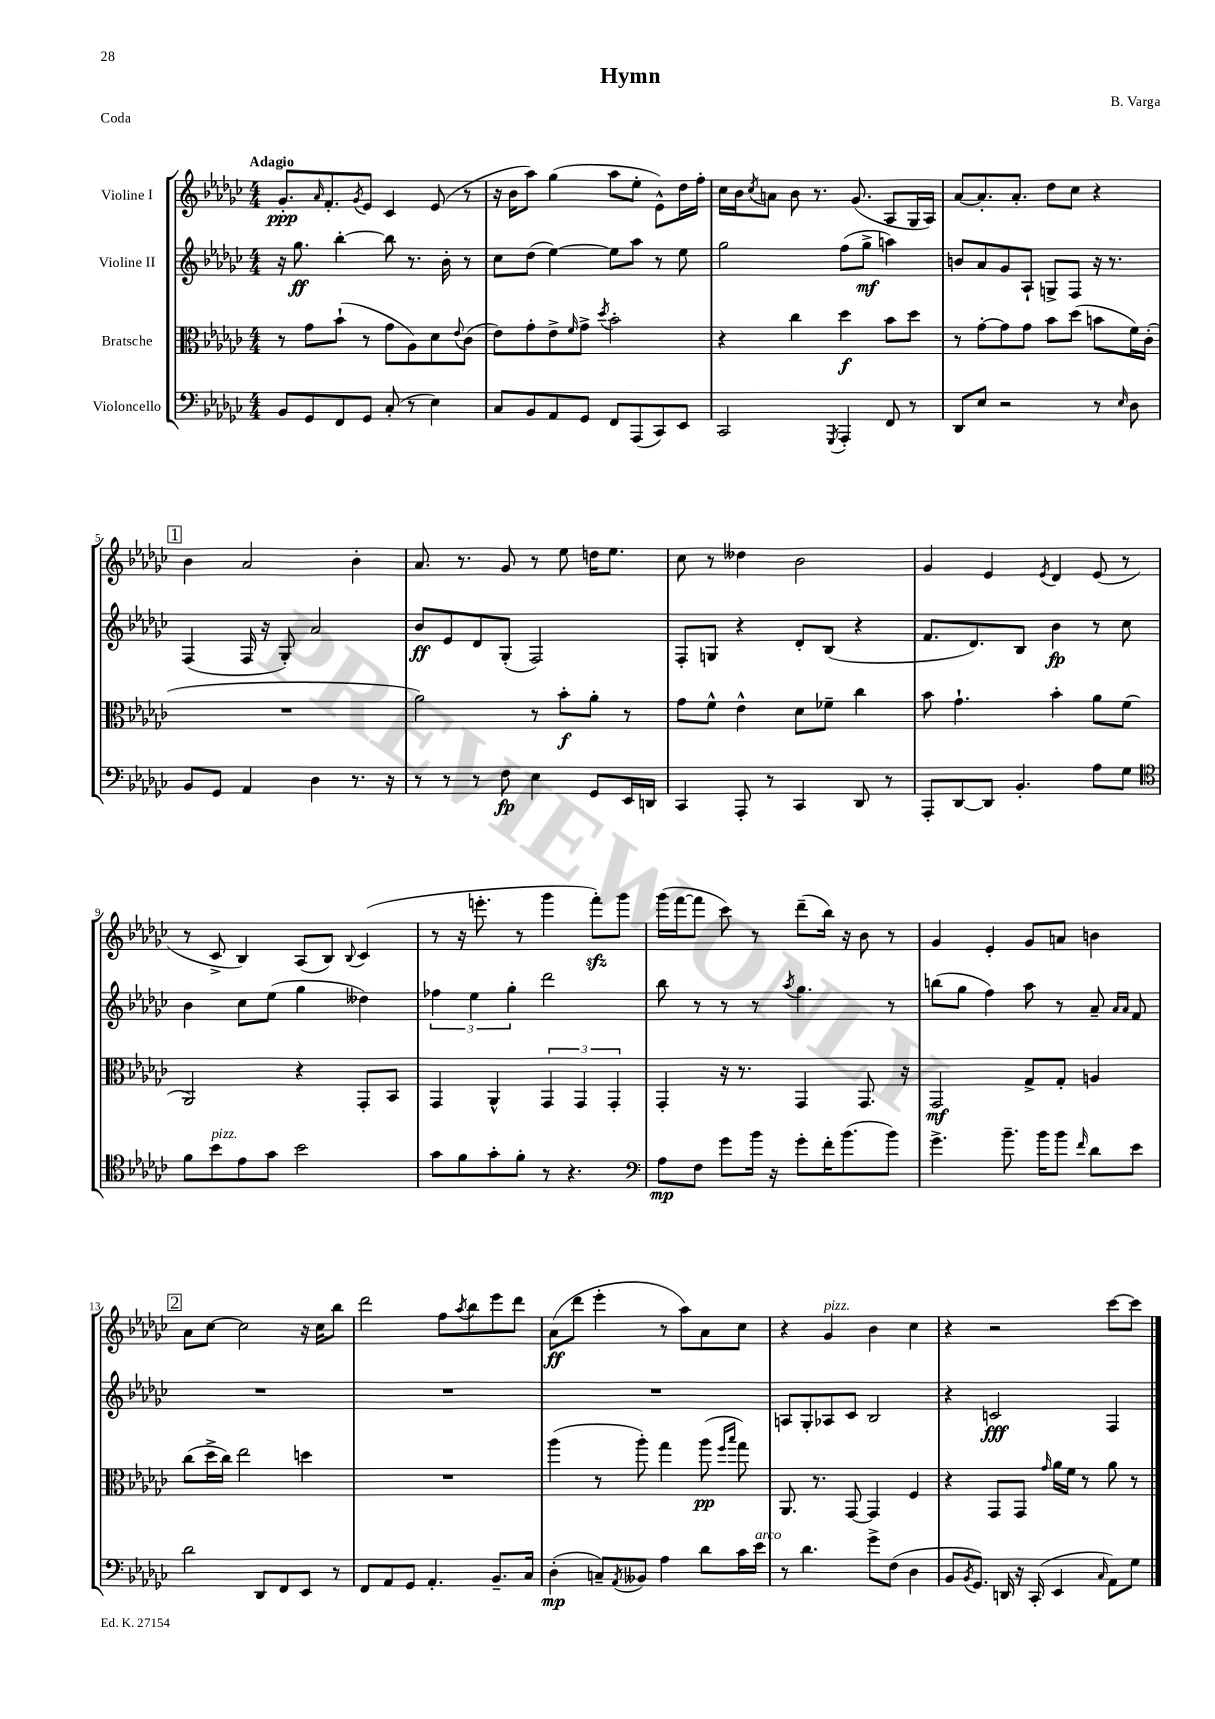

**kern	**dynam	**kern	**dynam	**kern	**dynam	**kern	**dynam
*part4	*part4	*part3	*part3	*part2	*part2	*part1	*part1
*staff4	*staff4	*staff3	*staff3	*staff2	*staff2	*staff1	*staff1
*I"Violoncello	*	*I"Bratsche	*	*I"Violine II	*	*I"Violine I	*
*clefF4	*	*clefC3	*	*clefG2	*	*clefG2	*
*k[b-e-a-d-g-c-]	*	*k[b-e-a-d-g-c-]	*	*k[b-e-a-d-g-c-]	*	*k[b-e-a-d-g-c-]	*
*M4/4	*	*M4/4	*	*M4/4	*	*M4/4	*
=1	=1	=1	=1	=1	=1	=1	=1
!	!	!	!	!	!	!LO:TX:a:B:t=Adagio	!
8BB-/L	.	8r	.	16r	.	8.g-'/L	ppp
.	.	.	.	8.gg-\	ff	.	.
8GG-/	.	8g-\L	.	.	.	.	.
.	.	.	.	.	.	16qqa-/	.
.	.	.	.	.	.	8.f'/	.
8FF/	.	(8b-`\J	.	[4bb-'\	.	.	.
.	.	.	.	.	.	8qg-/	.
8GG-/J	.	8r	.	.	.	8e-/J	.
(8C-'/	.	8g-\L	.	8bb-\]	.	4c-/	.
8r	.	8A-\)	.	8.r	.	.	.
4E-\)	.	8d-\	.	.	.	(8e-/	.
.	.	.	.	16b-'\	.	.	.
.	.	8qqe-/	.	.	.	.	.
.	.	(8c-\J	.	8r	.	8r	.
=2	=2	=2	=2	=2	=2	=2	=2
8C-/L	.	8e-\L)	.	8cc-\L	.	16r	.
.	.	.	.	.	.	16b-\KL	.
8BB-/	.	8g-'\	.	(8dd-\J	.	8aa-\J)	.
8AA-/	.	8e-^\	.	[4ee-\)	.	(4gg-\	.
.	.	16qqf/	.	.	.	.	.
8GG-/J	.	8g-^\J	.	.	.	.	.
.	.	8qdd-/	.	.	.	.	.
8FF/L	.	2b-'\	.	8ee-\L]	.	8aa-\L	.
(8AAA-/	.	.	.	8aa-\J	.	8ee-'\J	.
8CC-/)	.	.	.	8r	.	8e-^^\L)	.
8EE-/J	.	.	.	8ee-\	.	16dd-\L	.
.	.	.	.	.	.	16ff'\JJ	.
=3	=3	=3	=3	=3	=3	=3	=3
2CC-/	.	4r	.	2gg-\	.	16cc-\LL	.
.	.	.	.	.	.	16b-\J	.
.	.	.	.	.	.	8qcc-/	.
.	.	.	.	.	.	8an\J	.
.	.	4cc-\	.	.	.	8b-\	.
.	.	.	.	.	.	8.r	.
8qGGG-/	.	.	.	.	.	.	.
4AAA-'/	.	4dd-\	f	(8ff\L	.	.	.
.	.	.	.	.	.	(8.g-/	.
.	.	.	.	8gg-^\J	mf	.	.
8FF/	.	8b-\L	.	4aan\)	.	8A-/L	.
8r	.	8dd-\J	.	.	.	16G-/L	.
.	.	.	.	.	.	16A-/JJ)	.
=4	=4	=4	=4	=4	=4	=4	=4
8DD-/L	.	8r	.	8bn/L	.	[8a-/L	.
8E-/J	.	[8g-'\L	.	8a-/	.	8.a-'/]	.
2r	.	8g-\]	.	8g-/	.	.	.
.	.	.	.	.	.	8.a-'/J	.
.	.	8g-\J	.	8A-`/J	.	.	.
.	.	8b-\L	.	8Gn^/L	.	8dd-\L	.
.	.	(8dd-\J	.	8F/J	.	8cc-\J	.
8r	.	8bn\L	.	16r	.	4r	.
.	.	.	.	8.r	.	.	.
16qqE-/	.	.	.	.	.	.	.
8D-\	.	16f\L)	.	.	.	.	.
.	.	(16c-'\JJ	.	.	.	.	.
!!LO:LB:g=z
!!LO:REH:place=s1:t=1
=5	=5	=5	=5	=5	=5	=5	=5
8BB-/L	.	1r	.	(4F/	.	4b-\	.
8GG-/J	.	.	.	.	.	.	.
4AA-/	.	.	.	16F/	.	2a-/	.
.	.	.	.	16r	.	.	.
.	.	.	.	8G-'/)	.	.	.
4D-\	.	.	.	2a-/	.	.	.
8.r	.	.	.	.	.	4b-'\	.
16r	.	.	.	.	.	.	.
=6	=6	=6	=6	=6	=6	=6	=6
8r	.	2a-\)	.	8b-/L	ff	8.a-/	.
8r	.	.	.	8e-/	.	.	.
.	.	.	.	.	.	8.r	.
8r	.	.	.	8d-/	.	.	.
8F\	fp	.	.	(8G-'/J	.	8g-/	.
4E-\	.	8r	.	2F/)	.	8r	.
.	.	8b-'\L	f	.	.	8ee-\	.
8GG-/L	.	8a-'\J	.	.	.	16ddn\KL	.
.	.	.	.	.	.	8.ee-\J	.
16EE-/L	.	8r	.	.	.	.	.
16DDn/JJ	.	.	.	.	.	.	.
=7	=7	=7	=7	=7	=7	=7	=7
4CC-/	.	8g-\L	.	8F'/L	.	8cc-\	.
.	.	8f^^\J	.	8Gn/J	.	8r	.
8AAA-'/	.	4e-^^\	.	4r	.	4dd--X\	.
8r	.	.	.	.	.	.	.
4CC-/	.	8d-\L	.	8d-'/L	.	2b-\	.
.	.	8f-X~\J	.	(8B-/J	.	.	.
8DD-/	.	4cc-\	.	4r	.	.	.
8r	.	.	.	.	.	.	.
=8	=8	=8	=8	=8	=8	=8	=8
8AAA-'/L	.	8b-\	.	8.f/L	.	4g-/	.
[8DD-/	.	4.g-`\	.	.	.	.	.
.	.	.	.	8.d-/)	.	.	.
8DD-/J]	.	.	.	.	.	4e-/	.
4.BB-'/	.	.	.	8B-/J	.	.	.
.	.	.	.	.	.	8qe-/	.
.	.	4b-'\	.	4b-\	fp	4d-/	.
8A-\L	.	8a-\L	.	8r	.	(8e-/	.
8G-\J	.	(8f\J	.	8cc-\	.	8r	.
!!LO:LB:g=z
=9	=9	=9	=9	=9	=9	=9	=9
*clefC4	*	*	*	*	*	*	*
8f\L	.	2AA-/)	.	4b-\	.	8r	.
!LO:TX:a:i:t=pizz.	!	!	!	!	!	!	!
8b-\	.	.	.	.	.	8c-^/	.
8e-\	.	.	.	8cc-\L	.	4B-/)	.
8g-\J	.	.	.	(8ee-\J	.	.	.
2b-\	.	4r	.	4gg-\	.	(8A-/L	.
.	.	.	.	.	.	8B-/J)	.
.	.	.	.	.	.	8qqB-/	.
.	.	8GG-'/L	.	4dd--X\)	.	(4c-/	.
.	.	8BB-/J	.	.	.	.	.
=10	=10	=10	=10	=10	=10	=10	=10
8g-\L	.	4GG-/	.	6ff-X\	.	8r	.
8f\	.	.	.	.	.	16r	.
.	.	.	.	6ee-\	.	.	.
.	.	.	.	.	.	8.eeen'\	.
8g-'\	.	4AA-^^/	.	.	.	.	.
.	.	.	.	6gg-'\	.	.	.
8f'\J	.	.	.	.	.	8r	.
8r	.	6GG-/	.	2ddd-\	.	4ggg-\	.
4.r	.	.	.	.	.	.	.
.	.	6GG-/	.	.	.	.	.
.	.	.	.	.	.	8fffzz'\L)	.
.	.	6GG-'/	.	.	.	.	.
.	.	.	.	.	.	8ggg-\J	.
=11	=11	=11	=11	=11	=11	=11	=11
*clefF4	*	*	*	*	*	*	*
8A-\L	mp	4GG-'/	.	8bb-\	.	(16ggg-\LL	.
.	.	.	.	.	.	[16fff\J	.
8F\J	.	.	.	8r	.	8fff\J]	.
8g-\L	.	16r	.	8r	.	8ccc-\)	.
.	.	8.r	.	.	.	.	.
16b-\Jk	.	.	.	8r	.	8r	.
16r	.	.	.	.	.	.	.
.	.	.	.	8qaa-/	.	.	.
8g-'\L	.	4GG-/	.	4.gg-\	.	(8ddd-~\L	.
16f'\K	.	.	.	.	.	16bb-\Jk)	.
(8.b-\	.	.	.	.	.	16r	.
.	.	8.GG-/	.	.	.	8b-\	.
8b-\J)	.	.	.	8r	.	8r	.
.	.	16r	.	.	.	.	.
=12	=12	=12	=12	=12	=12	=12	=12
4.g-^\	.	2GG-/	mf	(8bbn\L	.	4g-/	.
.	.	.	.	8gg-\J	.	.	.
.	.	.	.	4ff\)	.	4e-'/	.
8.b-~\	.	.	.	.	.	.	.
.	.	8G-^/L	.	8aa-\	.	8g-/L	.
16b-\KL	.	.	.	.	.	.	.
8b-\J	.	8G-'/J	.	8r	.	8an/J	.
16qqf/	.	.	.	.	.	.	.
8d-\L	.	4An/	.	8a-~/	.	4bn\	.
.	.	.	.	16qqa-/LL	.	.	.
.	.	.	.	16qqa-/JJ	.	.	.
8e-\J	.	.	.	8f/	.	.	.
!!LO:LB:g=z
!!LO:REH:place=s1:t=2
=13	=13	=13	=13	=13	=13	=13	=13
2d-\	.	(8cc-\L	.	1r	.	8a-\L	.
.	.	16dd-^\L	.	.	.	[8cc-\J	.
.	.	16cc-\JJ)	.	.	.	.	.
.	.	2ee-\	.	.	.	2cc-\]	.
8DD-/L	.	.	.	.	.	.	.
8FF/	.	.	.	.	.	.	.
8EE-/J	.	4ddn\	.	.	.	16r	.
.	.	.	.	.	.	16cc-\KL	.
8r	.	.	.	.	.	8bb-\J	.
=14	=14	=14	=14	=14	=14	=14	=14
8FF/L	.	1r	.	1r	.	2ddd-\	.
8AA-/	.	.	.	.	.	.	.
8GG-/J	.	.	.	.	.	.	.
4.AA-'/	.	.	.	.	.	.	.
.	.	.	.	.	.	8ff\L	.
.	.	.	.	.	.	8qaa-/	.
.	.	.	.	.	.	8bb-\	.
8.BB-~/L	.	.	.	.	.	8eee-\	.
.	.	.	.	.	.	8ddd-\J	.
16C-/Jk	.	.	.	.	.	.	.
=15	=15	=15	=15	=15	=15	=15	=15
(4D-'\	mp	(4aa-\	.	1r	.	(8a-\L	ff
.	.	.	.	.	.	8ddd-\J	.
8Cn~/L)	.	8r	.	.	.	4eee-'\	.
8qAA-/	.	.	.	.	.	.	.
8BB--X/J	.	8aa-'\)	.	.	.	.	.
4A-\	.	4gg-\	.	.	.	8r	.
.	.	.	.	.	.	8aa-\L)	.
8d-\L	.	(8aa-\	pp	.	.	8a-\	.
.	.	16qqff/LL	.	.	.	.	.
.	.	16qqbb-/JJ	.	.	.	.	.
16c-\L	.	8gg-\)	.	.	.	8cc-\J	.
!LO:TX:a:i:t=arco	!	!	!	!	!	!	!
16e-\JJ	.	.	.	.	.	.	.
=16	=16	=16	=16	=16	=16	=16	=16
8r	.	8.AA-/	.	8An/L	.	4r	.
4.d-\	.	.	.	8G-'/	.	.	.
.	.	8.r	.	.	.	.	.
!	!	!	!	!	!	!LO:TX:a:i:t=pizz.	!
.	.	.	.	8A-X/	.	4g-/	.
.	.	[8GG-/	.	8c-/J	.	.	.
8g-^\L	.	4GG-/]	.	2B-/	.	4b-\	.
(8F\J	.	.	.	.	.	.	.
4D-\	.	4F/	.	.	.	4cc-\	.
=17	=17	=17	=17	=17	=17	=17	=17
8BB-/L	.	4r	.	4r	.	4r	.
8qBB-/	.	.	.	.	.	.	.
8.GG-/J)	.	.	.	.	.	.	.
.	.	8GG-/L	.	2cn/	fff	2r	.
16DDn/	.	.	.	.	.	.	.
16r	.	8GG-/J	.	.	.	.	.
(16CC-'/	.	.	.	.	.	.	.
.	.	16qqg-/	.	.	.	.	.
4EE-/	.	16a-\LL	.	.	.	.	.
.	.	16f\JJ	.	.	.	.	.
.	.	8r	.	.	.	.	.
16qqC-/	.	.	.	.	.	.	.
8AA-\L)	.	8a-\	.	4F/	.	[8ccc-\L	.
8G-\J	.	8r	.	.	.	8ccc-\J]	.
==	==	==	==	==	==	==	==
*-	*-	*-	*-	*-	*-	*-	*-
